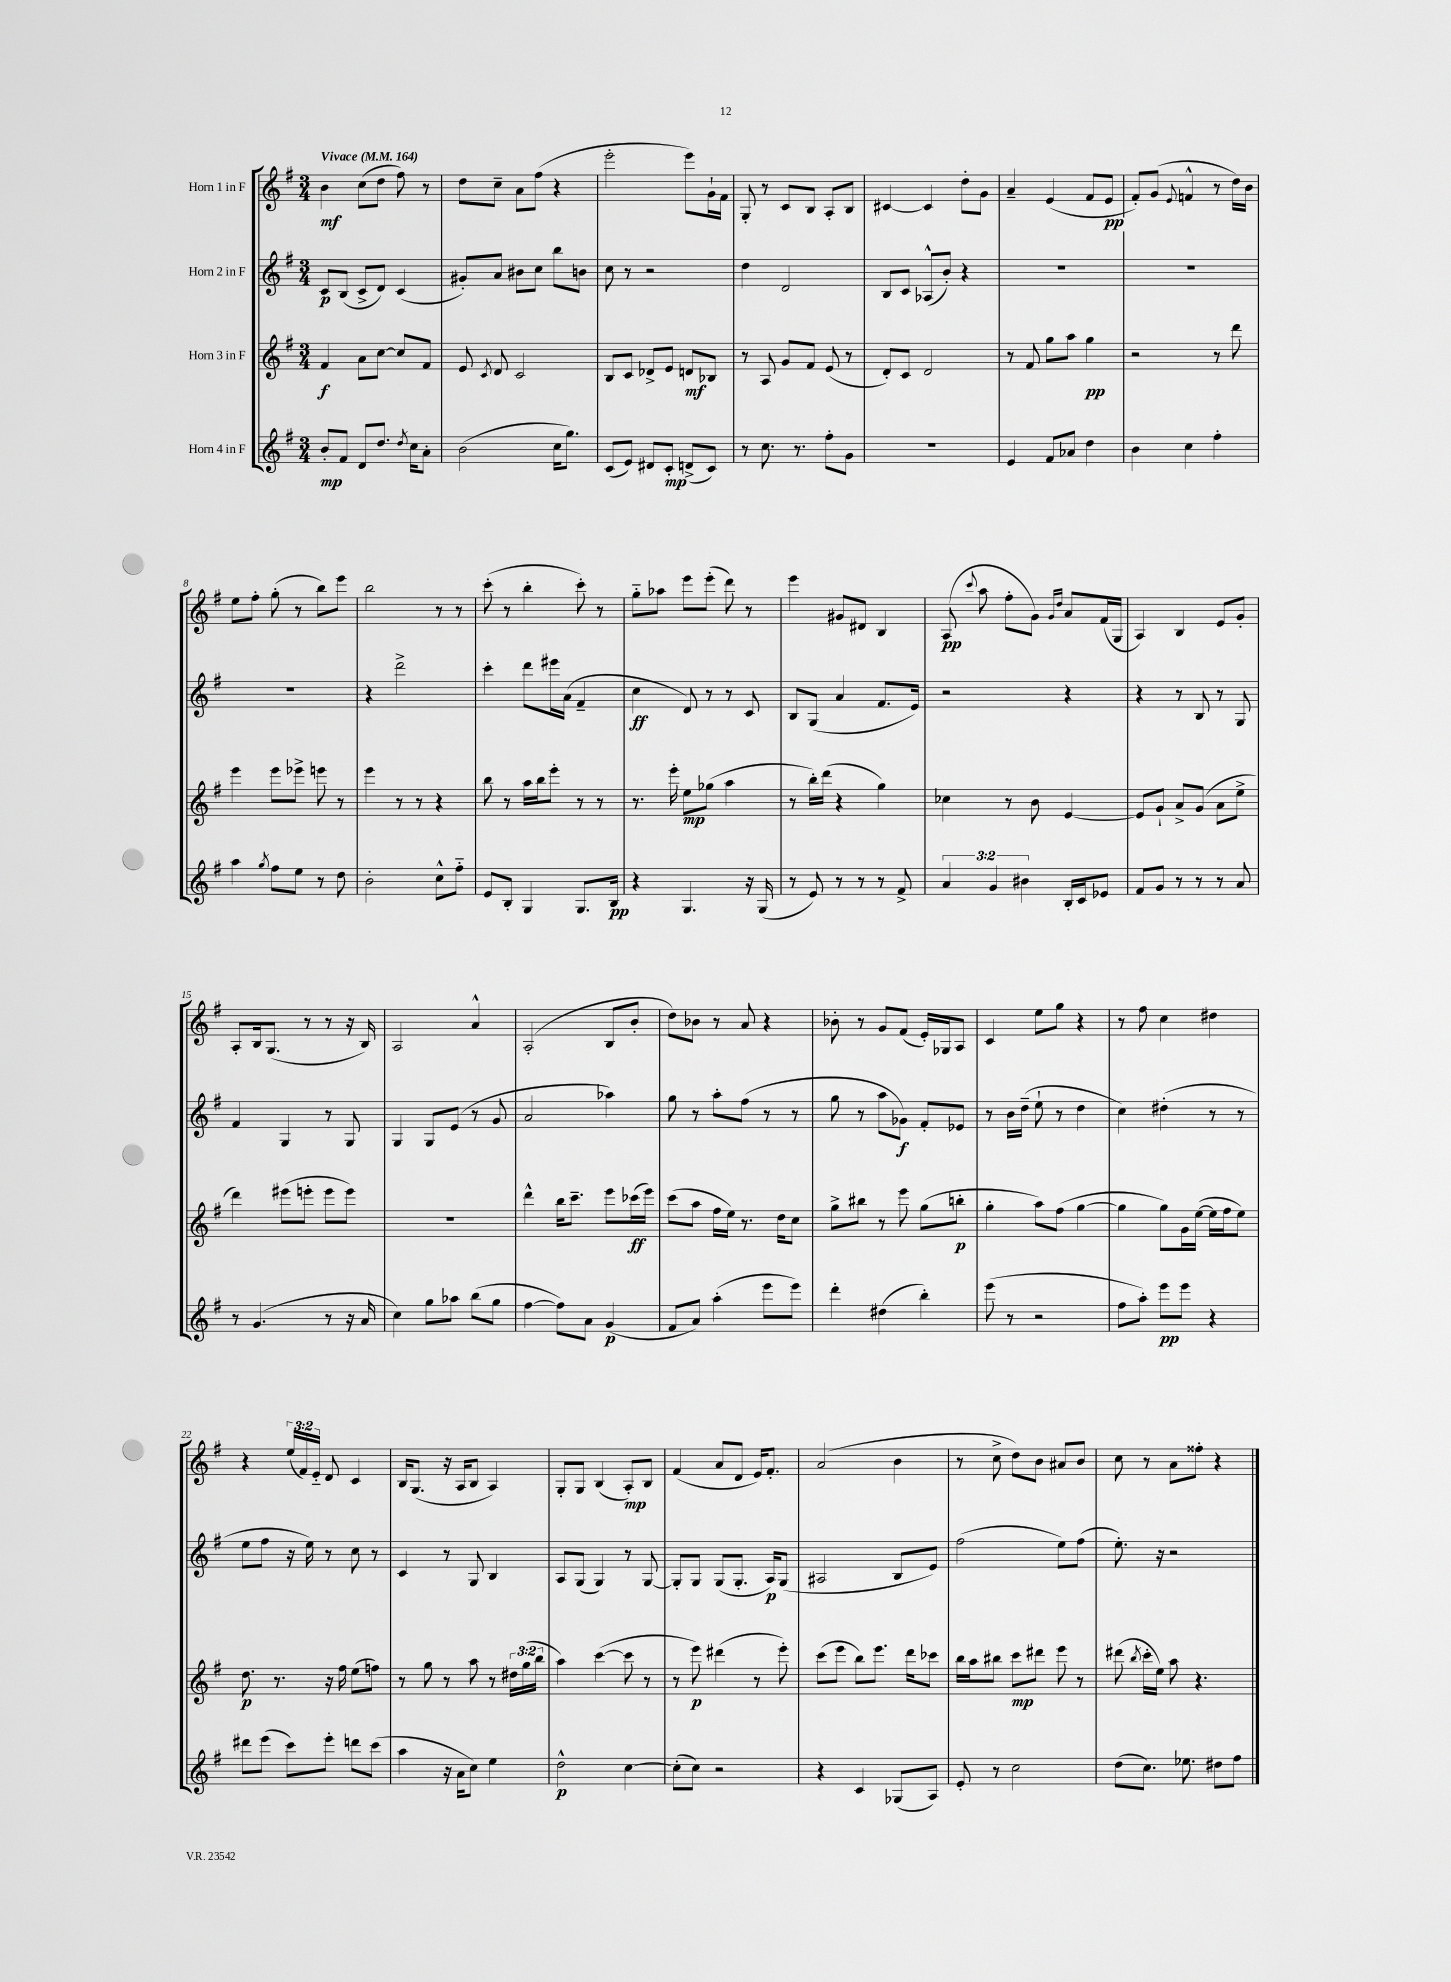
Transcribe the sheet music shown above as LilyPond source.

<<
\new StaffGroup <<
\new Staff = "s0" \with { instrumentName = "Horn 1 in F" } {
    \clef treble \key g \major \numericTimeSignature \time 3/4 \override Staff.TupletNumber.text = #tuplet-number::calc-fraction-text \tempo "Vivace" 4 = 164
    \autoBeamOff b'4\mf c''8[( d''8] fis''8) r8 |
    d''8[ c''8]-- a'8[ fis''8]( r4 |
    e'''2-. e'''8[) g'16-! fis'16] |
    g8-. r8 c'8[ b8] a8[-. b8] |
    cis'4~ cis'4 d''8[-. g'8] |
    a'4-- e'4( fis'8[ e'8]\pp |
    fis'8[-.) g'8]( \appoggiatura { e'8 } f'4-^ r8 d''16[) b'16] |
    e''8[ fis''8]-. g''8-.( r8 b''8[) e'''8] |
    b''2 r8 r8 |
    c'''8-.( r8 b''4-. c'''8-.) r8 |
    g''8[-_ aes''8] e'''8[ e'''8]-.( d'''8) r8 |
    e'''4 gis'8[ dis'8] b4 |
    a8\pp( \appoggiatura { c'''8 } a''8 fis''8[-. g'8]) \grace { g'16[ d''16] } a'8[ fis'16( g16] |
    a4) b4 e'8[ g'8]-. |
    a8[-. b16 g8.]( r8 r8 r16 b16) |
    a2 a'4-^ |
    a2-.( b8[ b'8]-. |
    d''8[) bes'8] r8 a'8 r4 |
    bes'8-. r8 g'8[ fis'8]( e'16[-.) ges16 a8] |
    c'4 e''8[ g''8] r4 |
    r8 fis''8 c''4 dis''4 |
    r4 \tuplet 3/2 { e''16[( fis'16) e'16]-_ } d'8 c'4 |
    b16[ g8.]( r16 a16[ b8] a4) |
    g8[-. g8] b4( a8[-.\mp) b8] |
    fis'4( a'8[ d'8] e'16[) fis'8.]-. |
    a'2( b'4 |
    r8 c''8-> d''8[) b'8] ais'8[ b'8] |
    c''8 r8 a'8[ fisis''8]-. r4 \bar "|." |
}
\new Staff = "s1" \with { instrumentName = "Horn 2 in F" } {
    \clef treble \key g \major \numericTimeSignature \time 3/4
    \autoBeamOff c'8[\p b8]( c'8[-> d'8]) c'4( |
    gis'8[-.) a'8] bis'8[ c''8] b''8[ b'8] |
    c''8 r8 r2 |
    d''4 d'2 |
    b8[ c'8] aes8[-^( b'8]-.) r4 |
    R2. |
    R2. |
    R2. |
    r4 d'''2-> |
    c'''4-. d'''8[ eis'''16 a'16]( fis'4-- |
    c''4\ff d'8) r8 r8 c'8 |
    b8[ g8]( a'4 fis'8.[ e'16]) |
    r2 r4 |
    r4 r8 b8 r8 g8 |
    fis'4 g4 r8 g8 |
    g4 g8[ e'8]( r8 g'8 |
    a'2 aes''4) |
    g''8 r8 a''8[-. fis''8]( r8 r8 |
    g''8 r8 a''8[ ges'8]\f) fis'8[-. ees'8] |
    r8 b'16[ d''16]--( e''8-! r8 d''4 |
    c''4) dis''4-.( r8 r8 |
    e''8[ fis''8] r16 e''16) r8 c''8 r8 |
    c'4 r8 g8 b4 |
    a8[ g8]( g4) r8 g8~ |
    g8[-. g8] g8[( g8.]-. a16[\p) g8]( |
    ais2 b8[ e'8]) |
    fis''2( e''8[) fis''8]( |
    e''8.-.) r16 r2 \bar "|." |
}
\new Staff = "s2" \with { instrumentName = "Horn 3 in F" } {
    \clef treble \key g \major \numericTimeSignature \time 3/4 \override Staff.TupletNumber.text = #tuplet-number::calc-fraction-text
    \autoBeamOff fis'4\f a'8[ c''8]~ c''8[ fis'8] |
    e'8 \acciaccatura { c'8 } d'8 c'2 |
    b8[ c'8] des'8[-> e'8] d'8[\mf bes8] |
    r8 a8 g'8[ fis'8] e'8( r8 |
    d'8[-.) c'8] d'2 |
    r8 fis'8 g''8[ a''8] g''4\pp |
    r2 r8 d'''8 |
    e'''4 e'''8[ ees'''8]-> e'''8 r8 |
    e'''4 r8 r8 r4 |
    b''8 r8 a''16[ b''16 e'''8]-. r8 r8 |
    r8. e'''16-. e''8[\mp ges''8]( a''4 |
    r8 b''16[-.) d'''16]( r4 g''4) |
    ces''4 r8 b'8 e'4~ |
    e'8[ g'8]-! a'8[-> g'8]( a'8[ e''8]-> |
    d'''4) eis'''8[( e'''8]-. e'''8[ e'''8]) |
    R2. |
    d'''4-^ b''16[ c'''8.]-- e'''8[ ces'''16\ff( e'''16]) |
    c'''8[( a''8] fis''16[ e''16]) r8. d''16[ c''8] |
    g''8[-> bis''8] r8 e'''8 g''8[( b''8]-.\p |
    g''4-. a''8[) fis''8]( g''4~ |
    g''4 g''8[) g'16 e''16]~( e''16[ fis''16 e''8]) |
    d''8.\p r8. r16 fis''16 e''8[( f''8]) |
    r8 g''8 r8 a''8 r8 \tuplet 3/2 { dis''16[ g''16( b''16] } |
    a''4) c'''4~( c'''8 r8 |
    r8 e'''8\p) dis'''4( r8 e'''8-.) |
    c'''8[( e'''8] b''8[) e'''8.] d'''16[ ces'''8] |
    b''16[ a''16 bis''8] c'''8[\mp dis'''8] e'''8 r8 |
    dis'''8( \acciaccatura { b''8 } c'''16[-. e''16]) a''8 r4. \bar "|." |
}
\new Staff = "s3" \with { instrumentName = "Horn 4 in F" } {
    \clef treble \key g \major \numericTimeSignature \time 3/4 \override Staff.TupletNumber.text = #tuplet-number::calc-fraction-text
    \autoBeamOff b'8[-.\mp fis'8] d'8[ d''8.] \acciaccatura { d''8 } c''16[ a'8]-. |
    b'2( c''16[ g''8.]) |
    c'8[( e'8]) dis'8[ c'8]-.\mp d'8[->( c'8]) |
    r8 c''8. r8. fis''8[-. g'8] |
    R2. |
    e'4 fis'8[ aes'8] d''4 |
    b'4 c''4 fis''4-. |
    a''4 \acciaccatura { g''8 } fis''8[ e''8] r8 d''8 |
    b'2-. c''8[-^ fis''8]-_ |
    e'8[ b8]-. g4 g8.[ b16]\pp |
    r4 g4. r16 g16( |
    r8 e'8) r8 r8 r8 fis'8-> |
    \tuplet 3/2 { a'4 g'4 bis'4 } b16[-. c'16 ees'8] |
    fis'8[ g'8] r8 r8 r8 a'8 |
    r8 g'4.( r8 r16 a'16 |
    c''4) g''8[ aes''8] b''8[( g''8] |
    fis''4~ fis''8[) a'8] g'4\p( |
    fis'8[ a'8]) a''4-.( e'''8[ e'''8]) |
    d'''4-. dis''4( b''4-.) |
    e'''8( r8 r2 |
    fis''8[ a''8]-.) e'''8[\pp e'''8] r4 |
    dis'''8[ e'''8]( c'''8[) e'''8]-. d'''8[ c'''8]( |
    a''4 r16 a'16[ c''8]) e''4 |
    d''2-^\p c''4~ |
    c''8[-.( c''8]) r2 |
    r4 c'4 ges8[( a8]) |
    e'8-. r8 c''2 |
    d''8[( c''8.]) ees''8. dis''8[ fis''8] \bar "|." |
}
>>
>>
